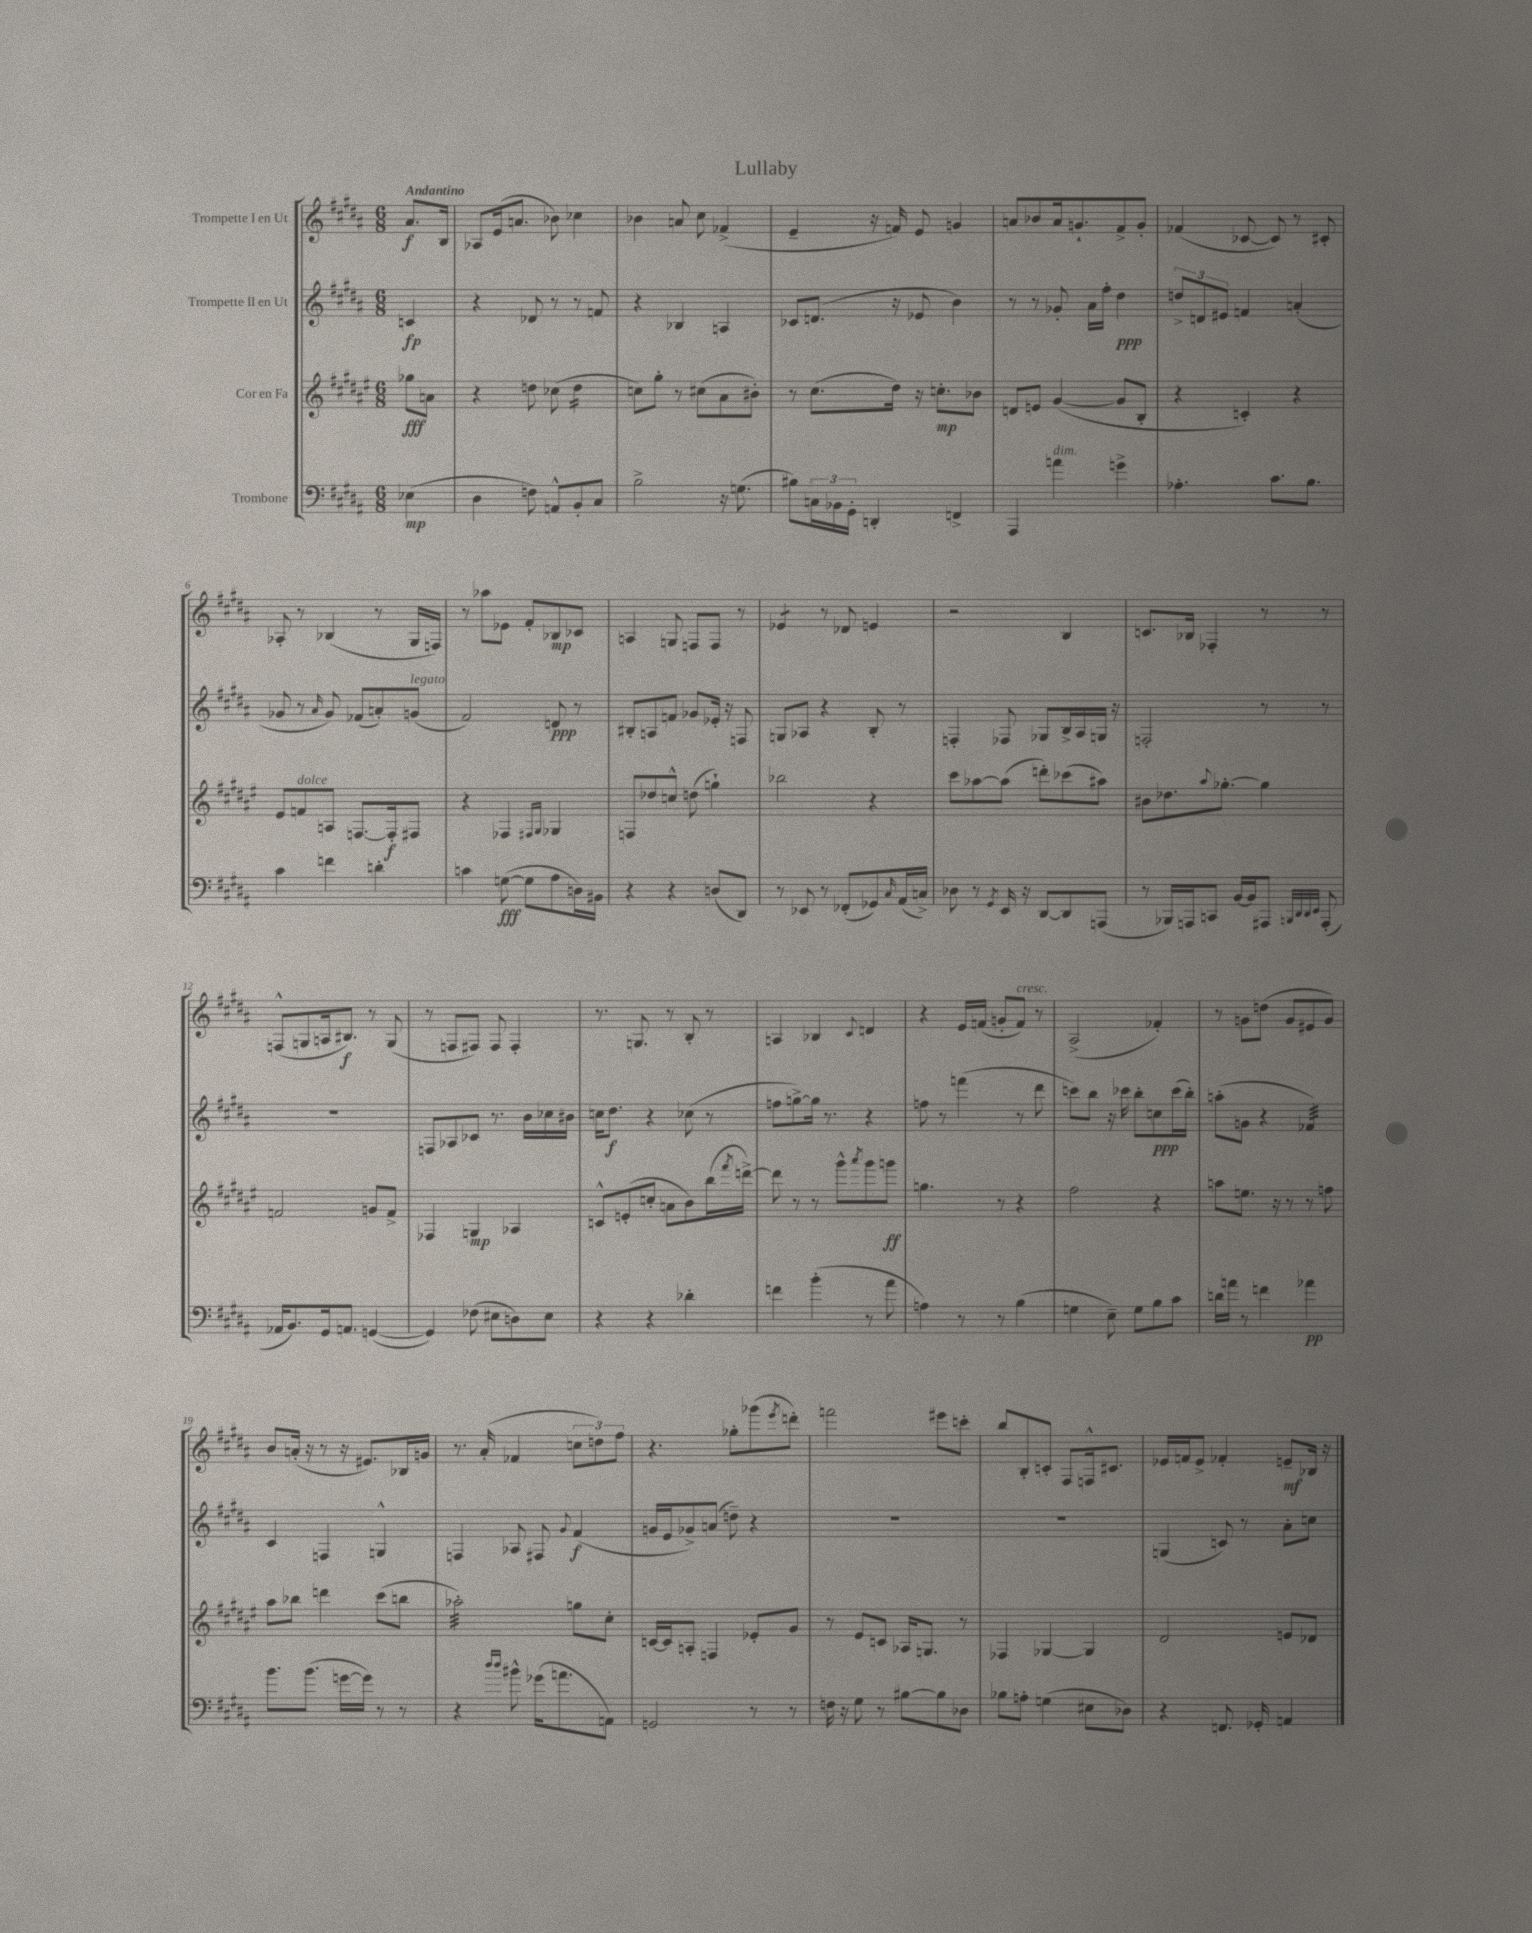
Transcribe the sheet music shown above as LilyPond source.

\header { title = "Lullaby" }
<<
\new StaffGroup <<
\new Staff = "s0" \with { instrumentName = "Trompette I en Ut" } {
    \clef treble \key b \major \numericTimeSignature \time 6/8 \partial 4 \tempo "Andantino"
    ais'8.\f b16 |
    aes8 e'16( a'8. bes'8) ces''4 |
    bes'4 a'8 cis''8 fes'4->( |
    e'4-- r16 f'16) e'8 g'4 |
    a'8 bes'8 a'16 g'8.-! fis'8-> g'8-. |
    fes'4( ces'8~ ces'8) r8 cis'8-. |
    aes8-. r8 bes4( r8 gis16 f16) |
    r8 aes''8 ees'8 fis'8-. bes8\mp ces'8 |
    a4 g8 f8 f8 r8 |
    ees'4:8 r8 des'8 e'4 |
    r2 b4 |
    c'8. bes16 fes4-. r8 r8 |
    f8-^( g8 a16 bis8.\f) r8 g8( |
    r8 f8 fis8) fis8 fis4-. |
    r8. g8. r8 b8-. r8 |
    a4 bes4 \appoggiatura { cis'8 } d'4 |
    r4 e'16 f'16( g'8-. f'8^\markup { \italic "cresc." }) r8 |
    ais2->( fes'4-.) |
    r8 g'8 d''8( g'8 eis'8 g'8) |
    b'8 a'16-.( r16 r8 r16 eis'8.) bes16 g'16 |
    r8. ais'16-.( fes'4 \tuplet 3/2 { c''8 d''8) fis''8 } |
    r4. ges''8-. ges'''8( \acciaccatura { e'''8 } d'''8-.) |
    f'''2 eis'''8 c'''8-. |
    b''8 b8-. c'8-. fis8 f16-^ cis'8. |
    ees'16 f'16 ees'8-> fes'4-. e'8--\mf bes16 r16 \bar "|." |
}
\new Staff = "s1" \with { instrumentName = "Trompette II en Ut" } {
    \clef treble \key b \major \numericTimeSignature \time 6/8 \partial 4
    c'4\fp |
    r4 des'8 r8 r8 f'8 |
    r4 bes4 a4 |
    ces'8 d'8.( r16 ees'8 b'4) |
    r8 r8 ges'8-. ais'16 fis''16-. dis''4\ppp |
    \tuplet 3/2 { d''8-> d'8 eis'8 } f'4 a'4-.( |
    ges'8 r8 \grace { ais'16 } ges'8) fes'8( a'8-.) g'8^\markup { \italic "legato" }( |
    fis'2) d'8\ppp r8 |
    bis8-. a8 f'8 ges'8 ees'16-. r16 f8 |
    g8 aes8 r4 b8-. r8 |
    f4-. fes8 ges8 b16-> ais16 g16 r16 |
    f2-. r8 r8 |
    R2. |
    f8 aes8 ces'8 r8. b'16 ces''16 bis'16 |
    c''16 dis''8.\f r4 ces''8( r8 |
    f''8 g''8~->) g''16 r8. r4 |
    f''8 r8 f'''4( r8 dis'''8 |
    c'''8) b''8 r16 ces'''16 b''8-. c''8\ppp ces'''16( b''16-.) |
    a''8-.( g'8 r4 fes'4:32) |
    cis'4 f4 g4-^ |
    f4 aes8 fis8 \appoggiatura { gis'8 } fis'4\f( |
    g'16 e'16 ges'8->) a'8( d''8--) r4 |
    R2. |
    R2. |
    g4( c'8) r8 ais'8-. c''8 \bar "|." |
}
\new Staff = "s2" \with { instrumentName = "Cor en Fa" } {
    \clef treble \key fis \major \numericTimeSignature \time 6/8 \partial 4
    ges''8\fff a'8 |
    r4 d''8 ces''8( d''4:16 |
    c''8) gis''8-. r8 cis''8( ais'8 bis'8-.) |
    r8 cis''8.( dis''16) r16 c''8.-.\mp bes'8 |
    d'8 e'8 gis'4~( gis'8 b8-. |
    r4 c'4-.) r4 |
    eis'8 f'8^\markup { \italic "dolce" } a8 f8.~ f16-.\f fis8 |
    r4 fes4 \grace { fis16 gis16 } ges4 |
    f8 des''8 c''8-^ d''8( g''4-!) |
    bes''2 r4 |
    cis'''8 aes''8~ aes''8( d'''8-.) ces'''8( ais''8) |
    bis'8 des''8. \appoggiatura { ais''8 } ges''8.~-. ges''4 |
    f'2 g'8 f'8-> |
    fes4 g4\mp aes4 |
    c'8-^ e'8-.( c''8-. a'8 b'8) b''16( \acciaccatura { fis'''8 } d'''16~->) |
    d'''8 r8 r8 gis'''8-^ \acciaccatura { ais'''8 } gis'''8 g'''8\ff |
    g''4. r8 r4 |
    fis''2 r4 |
    a''8 e''8. r16 r8 r8 f''8 |
    ais''8 bes''8 d'''4 cis'''8( b''8 |
    aes''2:32-.) g''8 cis''8-. |
    c'16~ c'16 a8-. f4 ees'8-. gis'8 |
    r8 eis'8 c'8 aes16 g8. r8 |
    fes4 ges4~ ges4 |
    dis'2 e'8 des'8 \bar "|." |
}
\new Staff = "s3" \with { instrumentName = "Trombone" } {
    \clef bass \key b \major \numericTimeSignature \time 6/8 \partial 4
    ees4\mp( |
    dis4 f8) a,8-^ b,8-. cis8 |
    b2-> r16 g8.( |
    bis8) \tuplet 3/2 { c16 bes,16 gis,16-. } d,4-. f,4-> |
    ais,,4 a'4^\markup { \italic "dim." } g'4-> |
    aes4.-. cis'8. b8. |
    cis'4 f'4 d'4-. |
    c'4 g8~\fff( g8 ais8 d16) bis,16 |
    r4 r4 d8( dis,8) |
    r8 ees,8 r8 fes,8-.( ges,8) \grace { cis16 } ais,16( c16->) |
    des8 r8 \acciaccatura { gis,8 } e,16 r16 dis,8~ dis,8 a,,8( |
    r8 bes,,16) a,,16 c,8 b,16~ b,16 ais,,8 \grace { b,,32 dis,32 dis,32 e,32 } ais,,8-.( |
    aes,16 b,8.) gis,16 a,8. g,4~( |
    g,4) fes8( eis8 d8) eis8 |
    r4 r4 des'4-. |
    f'4 b'4-.( r8 ais'8 |
    a4) r8 r8 b4( |
    g4 e8--) g8 b8 cis'8 |
    d'16 a'16 r8 f'4 aes'4\pp |
    b'8. b'8.( g'16~ g'16) r8 r8 |
    r4 \grace { dis''16 dis''16 } bis'8-^ ges'16( a'8. a,8) |
    g,2 r8 r8 |
    f16 r16 gis8 r8 bis8~ bis8 des8 |
    bes8 a8-. g4( eis8 des8) |
    r4 f,8. ges,16-. a,4 \bar "|." |
}
>>
>>
